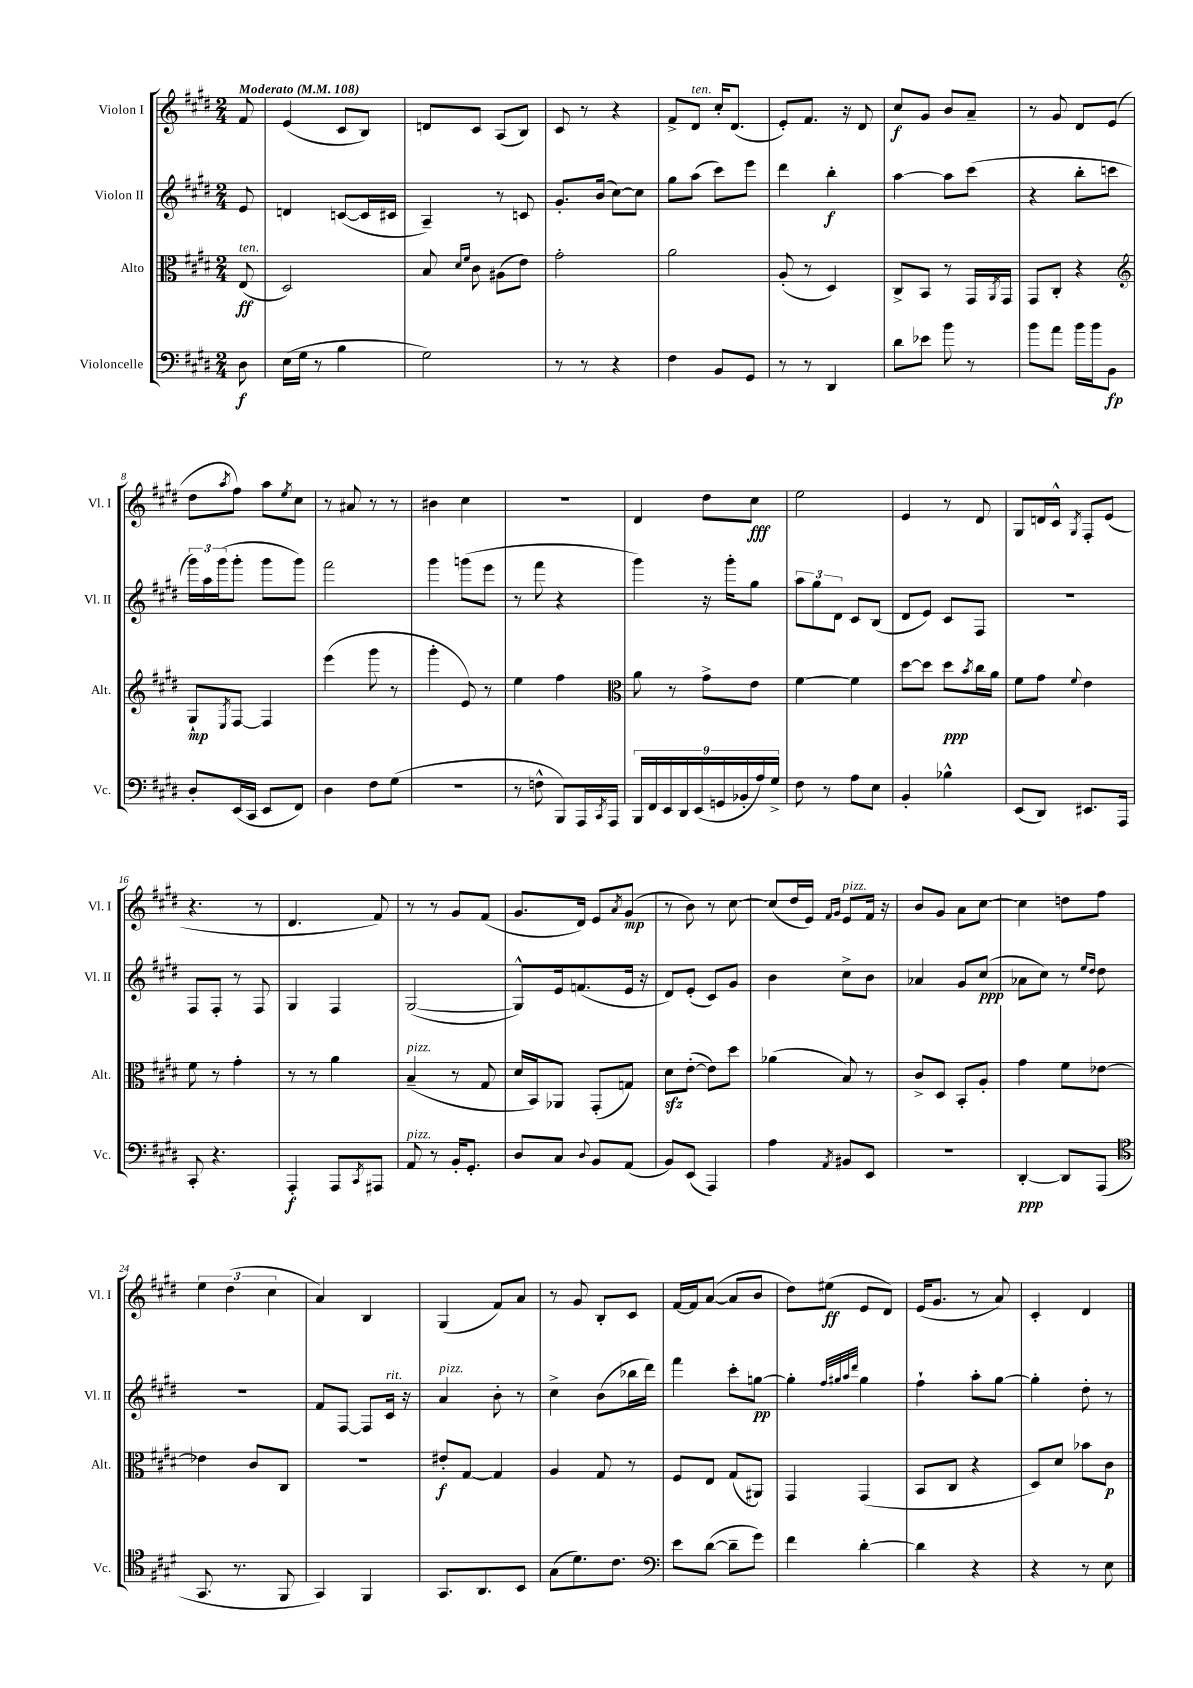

**kern	**dynam	**kern	**dynam	**kern	**dynam	**kern	**dynam
*part4	*part4	*part3	*part3	*part2	*part2	*part1	*part1
*staff4	*staff4	*staff3	*staff3	*staff2	*staff2	*staff1	*staff1
*I"Violoncelle	*	*I"Alto	*	*I"Violon II	*	*I"Violon I	*
*I'Vc.	*	*I'Alt.	*	*I'Vl. II	*	*I'Vl. I	*
*clefF4	*	*clefC3	*	*clefG2	*	*clefG2	*
*k[f#c#g#d#]	*	*k[f#c#g#d#]	*	*k[f#c#g#d#]	*	*k[f#c#g#d#]	*
*M2/4	*	*M2/4	*	*M2/4	*	*M2/4	*
*MM108	*	*MM108	*	*MM108	*	*MM108	*
=	=	=	=	=	=	=	=
!	!	!	!	!	!	!LO:TX:a:B:t=Moderato	!
!	!	!LO:TX:a:i:t=ten.	!	!	!	!	!
8D#\	f	(8E/	ff	8e/	.	8f#/	.
=1	=1	=1	=1	=1	=1	=1	=1
(16E\LL	.	2D#/)	.	4dn/	.	(4e/	.
16G#\JJ	.	.	.	.	.	.	.
8r	.	.	.	.	.	.	.
4B\	.	.	.	([8cn/L	.	8c#/L	.
.	.	.	.	16c/L]	.	8B/J)	.
.	.	.	.	16c#X/JJ	.	.	.
=2	=2	=2	=2	=2	=2	=2	=2
2G#\)	.	8B/	.	4A~/)	.	8dn/L	.
.	.	16qqd#/LL	.	.	.	.	.
.	.	16qqf#/JJ	.	.	.	.	.
.	.	8c#\	.	.	.	8c#/J	.
.	.	(8A#X\L	.	8r	.	(8A/L	.
.	.	8e\J)	.	8cn/	.	8B/J)	.
=3	=3	=3	=3	=3	=3	=3	=3
8r	.	2g#'\	.	8.g#'/L	.	8c#/	.
8r	.	.	.	.	.	8r	.
.	.	.	.	(16b/Jk	.	.	.
4r	.	.	.	[8cc#\L)	.	4r	.
.	.	.	.	8cc#\J]	.	.	.
=4	=4	=4	=4	=4	=4	=4	=4
4F#\	.	2a\	.	8gg#\L	.	8f#^/L	.
!	!	!	!	!	!	!LO:TX:a:i:t=ten.	!
.	.	.	.	(8aa\J	.	8d#/J	.
8BB/L	.	.	.	8ccc#\L)	.	16cc#'/KL	.
.	.	.	.	.	.	(8.d#/J	.
8GG#/J	.	.	.	8eee\J	.	.	.
=5	=5	=5	=5	=5	=5	=5	=5
8r	.	(8A'/	.	4ddd#\	.	8e'/L)	.
8r	.	8r	.	.	.	8.f#/J	.
4DD#/	.	4D#/)	.	4bb'\	f	.	.
.	.	.	.	.	.	16r	.
.	.	.	.	.	.	8d#/	.
=6	=6	=6	=6	=6	=6	=6	=6
8d#\L	.	8C#^/L	.	[4aa\	.	8cc#/L	f
8e-X\J	.	8BB/J	.	.	.	8g#/J	.
8b\	.	8r	.	8aa\L]	.	8b/L	.
8r	.	16GG#/LL	.	(8ccc#\J	.	8a~/J	.
.	.	8qAA/	.	.	.	.	.
.	.	16GG#/JJ	.	.	.	.	.
=7	=7	=7	=7	=7	=7	=7	=7
8b\L	.	8GG#/L	.	4r	.	8r	.
8a\J	.	8C#'/J	.	.	.	8g#/	.
16b\LL	.	4r	.	8bb'\L	.	8d#/L	.
16b\J	.	.	.	.	.	.	.
8BB\J	fp	.	.	8cccn\J	.	(8e/J	.
!!LO:LB:g=z
=8	=8	=8	=8	=8	=8	=8	=8
*	*	*clefG2	*	*	*	*	*
8D#'/L	.	8G#`/L	mp	24ggg#\LL)	.	8dd#\L	.
.	.	.	.	24aa\	.	.	.
.	.	.	.	(24ggg#\J	.	.	.
.	.	8qE/	.	.	.	8qaa/	.
(16EE/L	.	[8F#/J	.	8ggg#'\J	.	8ff#\J)	.
16CC#/JJ	.	.	.	.	.	.	.
8EE/L	.	4F#/]	.	8ggg#\L	.	8aa\L	.
.	.	.	.	.	.	8qee/	.
8FF#/J)	.	.	.	8ggg#\J)	.	8cc#\J	.
=9	=9	=9	=9	=9	=9	=9	=9
4D#\	.	(4eee\	.	2fff#\	.	8r	.
.	.	.	.	.	.	8a#X/	.
8F#\L	.	8ggg#\	.	.	.	8r	.
(8G#\J	.	8r	.	.	.	8r	.
=10	=10	=10	=10	=10	=10	=10	=10
2r	.	4ggg#'\	.	4ggg#\	.	4b#X\	.
.	.	8e/)	.	(8gggn\L	.	4cc#\	.
.	.	8r	.	8eee\J	.	.	.
=11	=11	=11	=11	=11	=11	=11	=11
8r	.	4ee\	.	8r	.	2r	.
8Fn^^\	.	.	.	8fff#\	.	.	.
8BBB/L)	.	4ff#\	.	4r	.	.	.
16AAA/L	.	.	.	.	.	.	.
8qCC#/	.	.	.	.	.	.	.
16AAA/JJ	.	.	.	.	.	.	.
=12	=12	=12	=12	=12	=12	=12	=12
*	*	*clefC3	*	*	*	*	*
18BBB/LL	.	8a\	.	4ggg#\)	.	4d#/	.
18FF#/	.	.	.	.	.	.	.
18EE/	.	.	.	.	.	.	.
.	.	8r	.	.	.	.	.
18DD#/	.	.	.	.	.	.	.
(18EE/	.	.	.	.	.	.	.
.	.	8g#^\L	.	16r	.	8dd#\L	.
18GGn/	.	.	.	.	.	.	.
.	.	.	.	16ggg#'\KL	.	.	.
18BB-X'/	.	.	.	.	.	.	.
.	.	8e\J	.	8gg#\J	.	8cc#\J	fff
18A/)	.	.	.	.	.	.	.
18G#^/JJ	.	.	.	.	.	.	.
=13	=13	=13	=13	=13	=13	=13	=13
8F#\	.	[4f#\	.	12aa\L	.	2ee\	.
.	.	.	.	12gg#\	.	.	.
8r	.	.	.	.	.	.	.
.	.	.	.	12d#\J	.	.	.
8A\L	.	4f#\]	.	8c#/L	.	.	.
8E\J	.	.	.	(8B/J	.	.	.
=14	=14	=14	=14	=14	=14	=14	=14
4BB'/	.	[8dd#\L	.	8d#/L	.	4e/	.
.	.	8dd#\J]	.	8e/J)	.	.	.
4B-X^^\	.	8dd#\L	ppp	8c#/L	.	8r	.
.	.	8qb/	.	.	.	.	.
.	.	16cc#\L	.	8F#/J	.	8d#/	.
.	.	16a\JJ	.	.	.	.	.
=15	=15	=15	=15	=15	=15	=15	=15
(8EE/L	.	8f#\L	.	2r	.	8G#/L	.
8DD#/J)	.	8g#\J	.	.	.	16dn/L	.
.	.	.	.	.	.	16c#^^/JJ	.
.	.	8qqf#/	.	.	.	8qG#/	.
8.EE#X/L	.	4e\	.	.	.	8F#'/L	.
.	.	.	.	.	.	(8e/J	.
16AAA/Jk	.	.	.	.	.	.	.
!!LO:LB:g=z
=16	=16	=16	=16	=16	=16	=16	=16
8CC#'/	.	8f#\	.	8F#/L	.	4.r	.
4.r	.	8r	.	8F#'/J	.	.	.
.	.	4g#'\	.	8r	.	.	.
.	.	.	.	8F#/	.	8r	.
=17	=17	=17	=17	=17	=17	=17	=17
4AAA'/	f	8r	.	4G#/	.	4.d#/	.
.	.	8r	.	.	.	.	.
8AAA/L	.	4a\	.	4F#/	.	.	.
8qCC#/	.	.	.	.	.	.	.
8AAA#X/J	.	.	.	.	.	8f#/)	.
=18	=18	=18	=18	=18	=18	=18	=18
!	!	!LO:TX:a:i:t=pizz.	!	!	!	!	!
!LO:TX:a:i:t=pizz.	!	!	!	!	!	!	!
8AA/	.	(4B~/	.	([2G#/	.	8r	.
8r	.	.	.	.	.	8r	.
16BB'/KL	.	8r	.	.	.	8g#/L	.
8.GG#'/J	.	.	.	.	.	.	.
.	.	8G#/	.	.	.	(8f#/J	.
=19	=19	=19	=19	=19	=19	=19	=19
8D#/L	.	16d#/LL	.	8G#^^/L])	.	8.g#/L	.
.	.	16BB/J)	.	.	.	.	.
8C#/J	.	8AA-X/J	.	16e/k	.	.	.
.	.	.	.	(8.fn/	.	16d#/Jk)	.
8qqD#/	.	.	.	.	.	.	.
8BB/L	.	(8GG#'/L	.	.	.	8e/L	.
.	.	.	.	.	.	8qa/	.
(8AA/J	.	8Gn/J)	.	16e/Jk	.	(8g#/J	mp
.	.	.	.	16r	.	.	.
=20	=20	=20	=20	=20	=20	=20	=20
8BB/L)	.	8d#zz\L	.	8d#/L)	.	8r	.
(8EE/J	.	([8e'\J	.	(8e'/J	.	8b\)	.
4AAA/)	.	8e\L])	.	8c#/L)	.	8r	.
.	.	8dd#\J	.	8g#/J	.	[8cc#\	.
=21	=21	=21	=21	=21	=21	=21	=21
4A\	.	(4a-X\	.	4b\	.	(8cc#/L]	.
.	.	.	.	.	.	16dd#/L	.
.	.	.	.	.	.	16e/JJ)	.
.	.	.	.	.	.	16qqf#/LL	.
8qAA/	.	.	.	.	.	16qqg#/JJ	.
!	!	!	!	!	!	!LO:TX:a:i:t=pizz.	!
8BB#X/L	.	8B/)	.	8cc#^\L	.	8e/L	.
8EE/J	.	8r	.	8b\J	.	16f#/Jk	.
.	.	.	.	.	.	16r	.
=22	=22	=22	=22	=22	=22	=22	=22
2r	.	8c#^/L	.	4a-X/	.	8b/L	.
.	.	8D#/J	.	.	.	8g#/J	.
.	.	8BB'/L	.	8g#/L	.	8a\L	.
.	.	8A'/J	.	(8cc#/J	ppp	[8cc#\J	.
=23	=23	=23	=23	=23	=23	=23	=23
[4DD#'/	ppp	4g#\	.	8a-X\L	.	4cc#\]	.
.	.	.	.	8cc#\J)	.	.	.
8DD#/L]	.	8f#\L	.	8r	.	8ddn\L	.
.	.	.	.	16qqee/LL	.	.	.
.	.	.	.	16qqdd#/JJ	.	.	.
(8AAA/J	.	[8e-X\J	.	8dd#\	.	8ff#\J	.
!!LO:LB:g=z
=24	=24	=24	=24	=24	=24	=24	=24
*clefC4	*	*	*	*	*	*	*
8.GG#/	.	4e-X\]	.	2r	.	6ee\	.
.	.	.	.	.	.	(6dd#\	.
8.r	.	.	.	.	.	.	.
.	.	8c#/L	.	.	.	.	.
.	.	.	.	.	.	6cc#\	.
8FF#/	.	8C#/J	.	.	.	.	.
=25	=25	=25	=25	=25	=25	=25	=25
4GG#/)	.	2r	.	8f#/L	.	4a/)	.
.	.	.	.	[8F#/J	.	.	.
4FF#/	.	.	.	8F#/L]	.	4B/	.
!	!	!	!	!LO:TX:a:i:t=rit.	!	!	!
.	.	.	.	16c#/Jk	.	.	.
.	.	.	.	16r	.	.	.
=26	=26	=26	=26	=26	=26	=26	=26
!	!	!	!	!LO:TX:a:i:t=pizz.	!	!	!
8.GG#/L	.	8e#X'/L	f	4a/	.	(4G#/	.
.	.	[8G#/J	.	.	.	.	.
8.AA/	.	.	.	.	.	.	.
.	.	4G#/]	.	8b'\	.	8f#/L)	.
8BB/J	.	.	.	8r	.	8a/J	.
=27	=27	=27	=27	=27	=27	=27	=27
(8G#\L	.	4A/	.	4cc#^\	.	8r	.
8.d#\)	.	.	.	.	.	8g#/	.
.	.	8G#/	.	(8b\L	.	8B'/L	.
8.c#\J	.	.	.	.	.	.	.
.	.	8r	.	16bb-X\L	.	8c#/J	.
.	.	.	.	16ddd#\JJ)	.	.	.
=28	=28	=28	=28	=28	=28	=28	=28
*clefF4	*	*	*	*	*	*	*
8e\L	.	8F#/L	.	4fff#\	.	[16f#/LL	.
.	.	.	.	.	.	16f#/J]	.
([8d#\J	.	8E/J	.	.	.	([8a/J	.
8d#~\L]	.	(8G#/L	.	8ccc#'\L	.	8a/L]	.
8g#\J)	.	8AA#X/J)	.	[8ggn\J	pp	8b/J	.
=29	=29	=29	=29	=29	=29	=29	=29
4f#\	.	4GG#/	.	4gg'\]	.	8dd#\L)	.
.	.	.	.	.	.	(8ee#X\J	ff
.	.	.	.	32qqff#/LLL	.	.	.
.	.	.	.	32qqgg#X/	.	.	.
.	.	.	.	32qqaa/	.	.	.
.	.	.	.	32qqddd#/JJJ	.	.	.
[4d#'\	.	(4GG#/	.	4gg#\	.	8e/L	.
.	.	.	.	.	.	8d#/J)	.
=30	=30	=30	=30	=30	=30	=30	=30
4d#\]	.	8BB/L	.	4ff#`\	.	(16e/KL	.
.	.	.	.	.	.	8.g#/J	.
.	.	8C#/J	.	.	.	.	.
4r	.	4r	.	8aa'\L	.	8r	.
.	.	.	.	[8gg#\J	.	8a/)	.
=31	=31	=31	=31	=31	=31	=31	=31
4r	.	8D#/L)	.	4gg#'\]	.	4c#'/	.
.	.	8d#/J	.	.	.	.	.
8r	.	8b-X\L	.	8dd#'\	.	4d#/	.
8E\	.	8c#\J	p	8r	.	.	.
==	==	==	==	==	==	==	==
*-	*-	*-	*-	*-	*-	*-	*-
